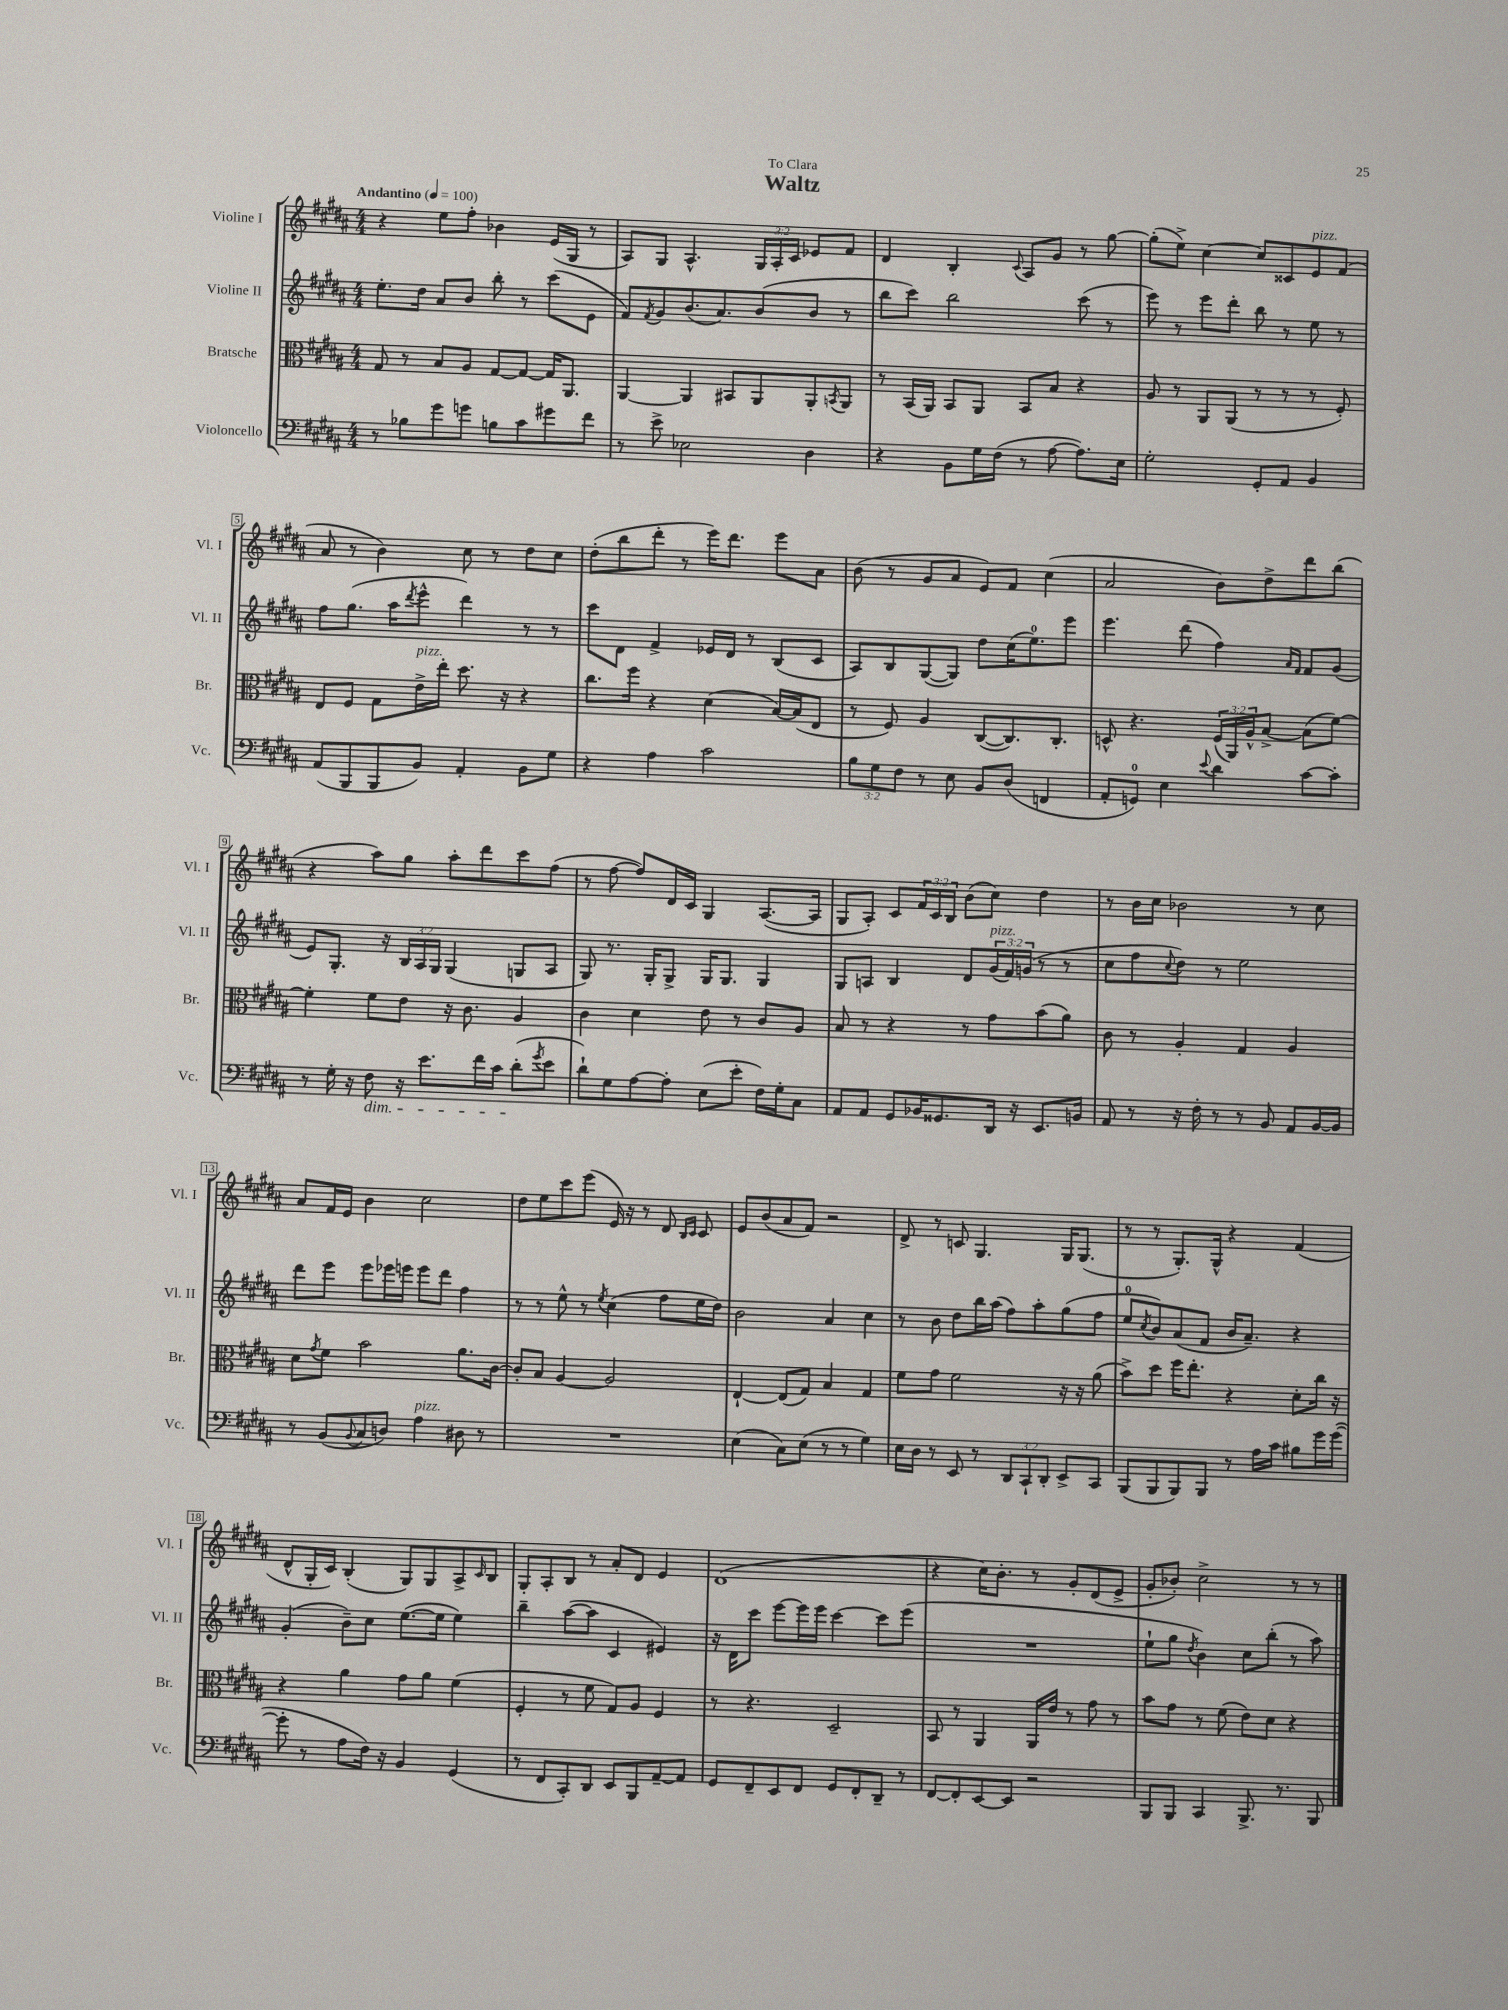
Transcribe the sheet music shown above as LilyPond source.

\header { title = "Waltz" dedication = "To Clara" }
<<
\new StaffGroup <<
\new Staff = "s0" \with { instrumentName = "Violine I" shortInstrumentName = "Vl. I" } {
    \clef treble \key b \major \numericTimeSignature \time 4/4 \override Staff.TupletNumber.text = #tuplet-number::calc-fraction-text \tempo "Andantino" 4 = 100
    r4 e''8 fis''8-. bes'4 e'16( gis16 r8 |
    ais8) gis8 ais4.-^ \tuplet 3/2 { gis16 ais16-. cis'16 } ees'8 fis'8 |
    dis'4 b4-. \appoggiatura { cis'8 } ais8 gis'8 r8 gis''8~ |
    gis''8-.( e''8->) cis''4~ cis''8 cisis'8 e'8^\markup { \italic "pizz." } fis'8( |
    ais'8 r8 b'4) cis''8 r8 dis''8 cis''8 |
    dis''8-.( b''8 dis'''8-. r8 e'''16) dis'''8. e'''8 ais'8 |
    b'8( r8 gis'8 ais'8 e'8) fis'8 cis''4( |
    ais'2 b'8) dis''8-> dis'''8 b''8( |
    r4 ais''8) gis''8 ais''8-. dis'''8 cis'''8 fis''8( |
    r8 fis''8~ fis''8) dis'16 cis'16 gis4 ais8.~( ais16 |
    gis8 ais8-.) cis'8 \tuplet 3/2 { fis'16 cis'16 b16 } b'8( cis''8) dis''4 |
    r8 b'16 cis''16 bes'2 r8 cis''8 |
    ais'8 fis'16 e'16 b'4 cis''2 |
    dis''8 e''8 cis'''8 e'''8( e'16) r16 r8 dis'8 \grace { b16 cis'16 } cis'8 |
    e'8 b'8( ais'8 fis'8) r2 |
    dis'8-> r8 c'8 gis4. gis16 gis8.( |
    r8 r8 gis8.-.) gis16-^ r4 fis'4( |
    dis'8-^ gis16-. cis'16) b4-.( gis8) gis8 ais8-> \grace { cis'16 } b8 |
    gis8-. ais8-. b8 r8 ais'8-. dis'8 e'4 |
    dis'1( |
    r4 cis''16) b'8.-. r8 gis'8-. dis'8( e'8-> |
    gis'8-. bes'8-.) cis''2-> r8 r8 \bar "|." |
}
\new Staff = "s1" \with { instrumentName = "Violine II" shortInstrumentName = "Vl. II" } {
    \clef treble \key b \major \numericTimeSignature \time 4/4 \override Staff.TupletNumber.text = #tuplet-number::calc-fraction-text
    e''8.-. dis''16 ais'8 b'8 b''8-. r8 cis'''8( e'8 |
    fis'8) \acciaccatura { fis'8 } gis'8 b'8.( ais'8.) b'8( b'8 r8 |
    b''8 cis'''8) b''2 cis'''8( r8 |
    e'''8) r8 e'''8 dis'''8-. b''8 r8 e''8 r8 |
    fis''8 gis''8.( ais''16 \acciaccatura { dis'''8 } e'''8-^ dis'''4) r8 r8 |
    cis'''8 dis'8 fis'4-> ees'16 dis'16 r8 b8( cis'8 |
    ais8) b8 gis8~( gis8) dis''8 cis''16( e''8.-0) e'''8 |
    e'''4. dis'''8( fis''4) \grace { ais'16 fis'16 } fis'8 gis'8( |
    e'8) gis8.-. r16 \tuplet 3/2 { b16 ais16 gis16 } gis4( g8 ais8 |
    gis8) r8. gis16-. gis8-> gis16 gis8. gis4 |
    gis8 a8 b4 dis'8 \tuplet 3/2 { gis'16^\markup { \italic "pizz." }( fis'16) g'16( } r8 r8 |
    cis''8 fis''8 \appoggiatura { cis''8 } dis''8) r8 e''2 |
    dis'''8 e'''8 e'''8 ees'''16 e'''16 e'''8 dis'''8 fis''4 |
    r8 r8 e''8-^ r8 \acciaccatura { e''8 } cis''4( fis''8 e''16 dis''16) |
    b'2 ais'4 cis''4 |
    r8 b'8 dis''8 b''16 ais''16( fis''8) ais''8-. gis''8( fis''8 |
    e''8-0 \acciaccatura { cis''8 } b'8) ais'8( fis'8 b'16 ais'8.--) r4 |
    gis'4-.( b'8--) cis''8 e''8.~( e''16 e''4) |
    b''4-- ais''8~( ais''8 cis'4 eis'4) |
    r16 dis'16 cis'''8 e'''8~ e'''16 e'''16 cis'''4~ cis'''8 e'''8( |
    R1 |
    e''8-! gis''8 \acciaccatura { dis''8 } b'4) cis''8 b''8-.( r8 ais''8) \bar "|." |
}
\new Staff = "s2" \with { instrumentName = "Bratsche" shortInstrumentName = "Br." } {
    \clef alto \key b \major \numericTimeSignature \time 4/4 \override Staff.TupletNumber.text = #tuplet-number::calc-fraction-text
    gis8 r8 b8 ais8 gis8~ gis8~ gis16 ais,8. |
    ais,4~ ais,4 bis,8 ais,8 ais,8-. \acciaccatura { b,8 } ais,8 |
    r8 b,16( ais,16) b,8 ais,8 b,8 b8 r4 |
    ais8 r8 ais,8 ais,8( r8 r8 r8 fis8-.) |
    e8 fis8 gis8 e'16->^\markup { \italic "pizz." } e''16-. dis''8. r16 r4 |
    cis''8. fis''16 r4 dis'4( b16~) b16( e8 |
    r8 fis8) ais4 cis8~( cis8.) cis8.-. |
    d8-^ r4. \tuplet 3/2 { fis16( ais,16) ais16-^ } b8~-> b8( fis'8~) |
    fis'4-. fis'8 e'8 r16 cis'8. ais4 |
    cis'4 dis'4 e'8 r8 cis'8 ais8 |
    b8 r8 r4 r8 gis'8 b'8( ais'8) |
    cis'8 r8 ais4-. gis4 ais4 |
    dis'8 \acciaccatura { gis'8 } fis'8 b'2 ais'8. cis'16~ |
    cis'8-. b8 ais4~ ais2 |
    e4~-! e8( gis8) b4 gis4 |
    fis'8 gis'8 fis'2 r16 r16 ais'8( |
    b'8->) dis''8 fis''16 e''8.-. r4 dis'8-. cis''16 r16 |
    r4 ais'4 gis'8 ais'8 fis'4( |
    fis4-. r8 fis'8 gis8) ais8 fis4 |
    r8 r4. dis2-- |
    b,8 r8 ais,4 ais,16 e'16 r8 gis'8 r8 |
    b'8 gis'8 r8 fis'8( e'8) dis'8 r4 \bar "|." |
}
\new Staff = "s3" \with { instrumentName = "Violoncello" shortInstrumentName = "Vc." } {
    \clef bass \key b \major \numericTimeSignature \time 4/4 \override Staff.TupletNumber.text = #tuplet-number::calc-fraction-text
    r8 bes8 gis'8 g'8 b8 cis'8 gis'8 fis'8 |
    r8 e'8-> ees2 dis4 |
    r4 b,8 gis16 fis16( r8 ais8~ ais8.) e16 |
    gis2-. gis,8-. ais,8 b,4 |
    ais,8( b,,8 b,,8 b,8) ais,4-. b,8 gis8 |
    r4 ais4 cis'2 |
    \tuplet 3/2 { b8 gis8 fis8 } r8 e8 b,8 dis8( f,4 |
    ais,8-. g,8-0) e4 \appoggiatura { e'8 } dis'4 cis'8~ cis'8-. |
    r8 gis16-. r16 fis8\dim r16 e'8. fis'16 cis'16 dis'8-.\!( \acciaccatura { gis'8 } e'8 |
    dis'8-!) gis8 ais8~ ais8-. e8( e'8-. fis16) gis16-. cis8 |
    ais,8 ais,8 gis,8 bes,16 gisis,8. dis,16 r16 e,8. b,16 |
    ais,8 r8 r16 fis16-. r8 r8 b,8 ais,8 b,16~ b,16 |
    r8 b,8( \appoggiatura { b,8 } cis8 d8) ais4^\markup { \italic "pizz." } dis8 r8 |
    R1 |
    e4( cis8) e8( r8 r8 gis4) |
    e16 dis16 r8 e,8 r8 \tuplet 3/2 { dis,8 cis,8-! dis,8-. } e,8-> cis,8 |
    b,,8( b,,8 b,,8) b,,8 r8 ais16 cis'16 bis8 gis'16 gis'16~( |
    gis'8-. r8 ais8 fis16) r16 b,4 gis,4( |
    r8 fis,8 cis,8-.) dis,8 e,8 b,,8 ais,8~-- ais,8 |
    gis,8 fis,8-- e,8 fis,8 gis,8 fis,8-. dis,8-- r8 |
    fis,8~ fis,8-. e,8~ e,8 r2 |
    b,,8 b,,8 cis,4 b,,8.-> r8. b,,8 \bar "|." |
}
>>
>>
\layout { \context { \Score \override BarNumber.stencil = #(make-stencil-boxer 0.1 0.3 ly:text-interface::print) } }
